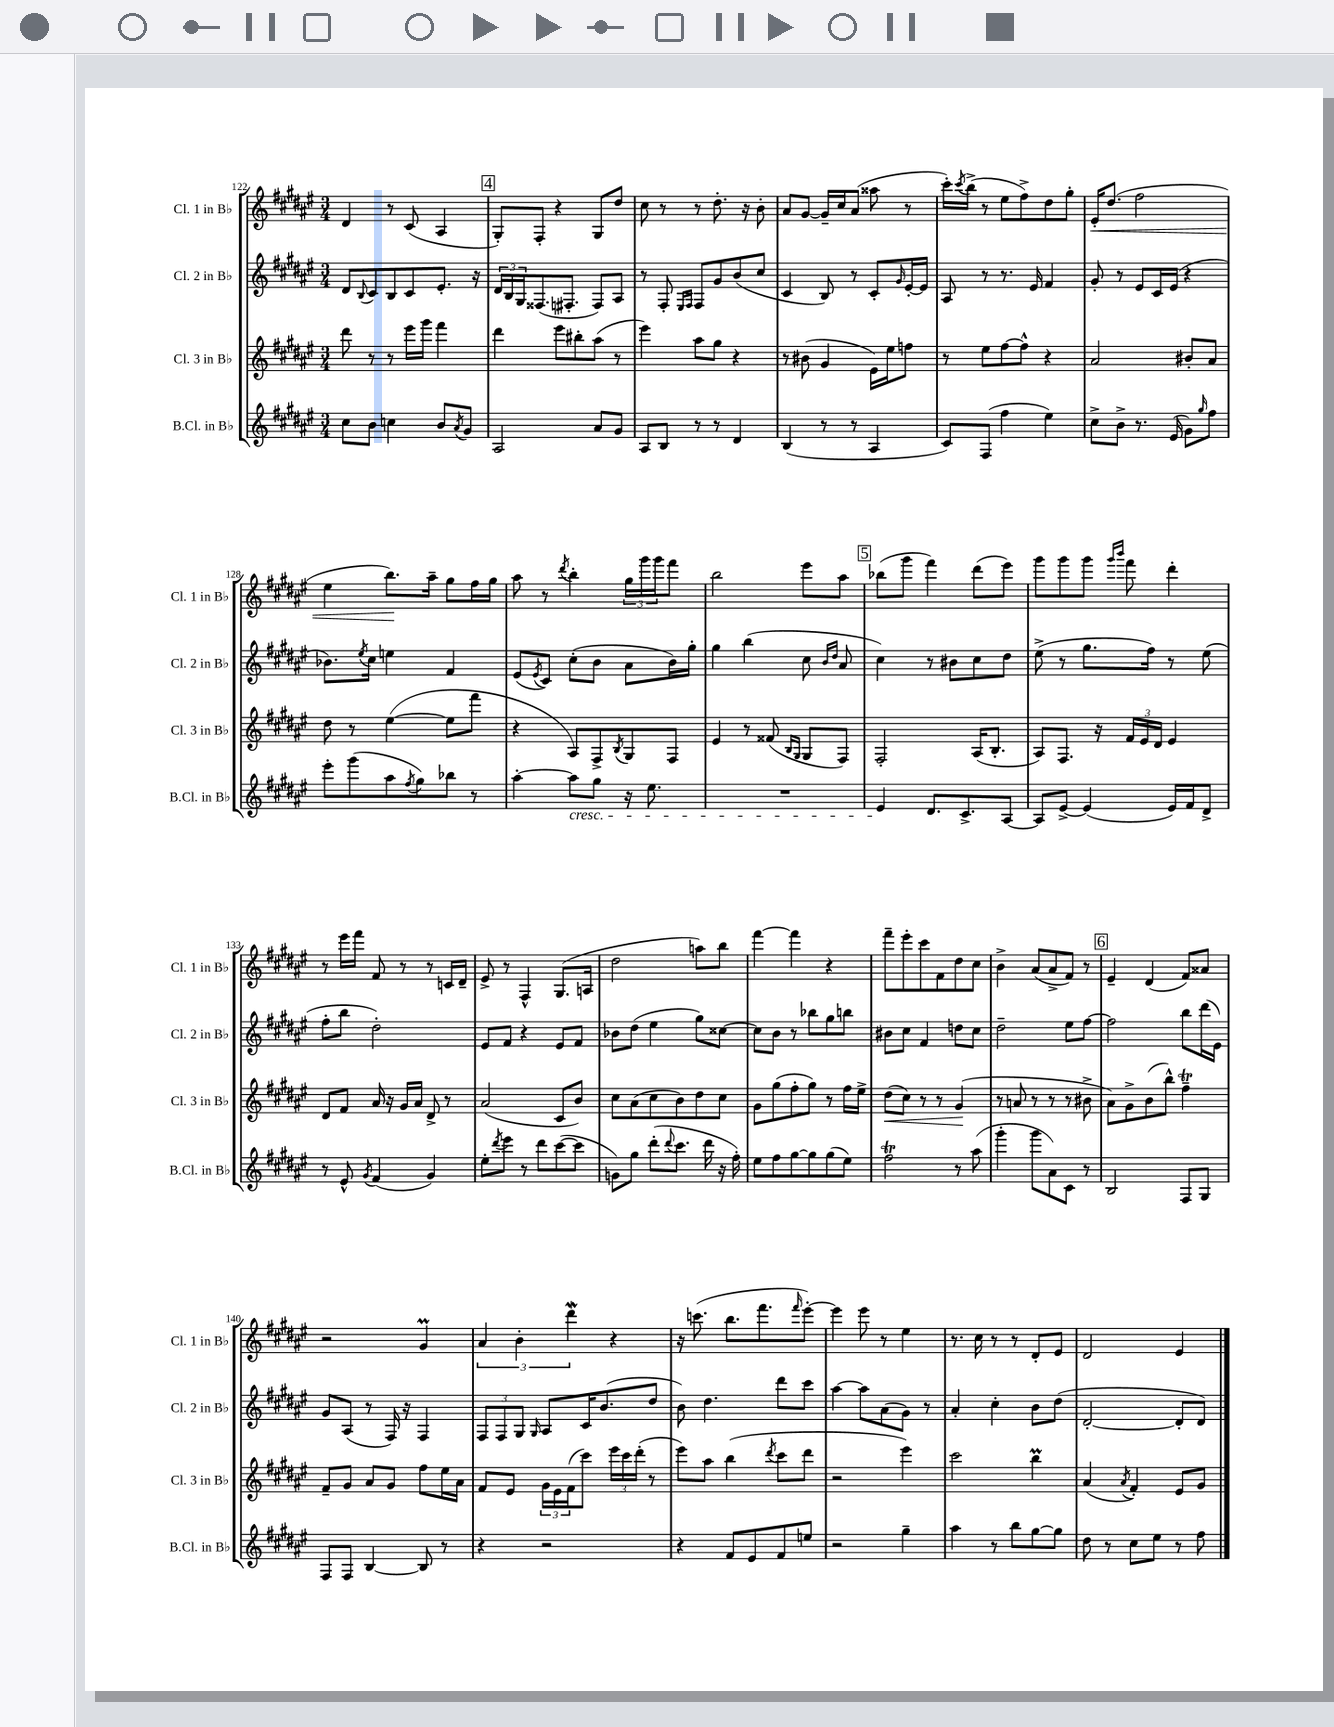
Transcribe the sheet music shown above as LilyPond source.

<<
\new StaffGroup <<
\new Staff = "s0" \with { instrumentName = "Cl. 1 in Bb" shortInstrumentName = "Cl. 1 in Bb" } {
    \clef treble \key fis \major \numericTimeSignature \time 3/4
    dis'4 r8 cis'8( ais4 |
    \mark \markup { \box "4" } gis8-.) fis8-. r4 gis8 dis''8 |
    cis''8 r8 r8 dis''8.-. r16 b'8-. |
    ais'8 gis'8~ gis'16-- cis''16 ais'8( aisis''8 r8 |
    cis'''16-.) \acciaccatura { cis'''8 } b''16->( r8 eis''8 fis''8->) dis''8 gis''8-. |
    eis'16-.\< dis''8.( fis''2 |
    eis''4 b''8.\!) ais''16-- gis''8 fis''16 gis''16 |
    ais''8 r8 \acciaccatura { dis'''8 } b''4-. \tuplet 3/2 { gis''16 gis'''16 gis'''16 } fis'''8 |
    b''2 eis'''8 ais''8 |
    \mark \markup { \box "5" } bes''8( gis'''8 fis'''4) dis'''8( eis'''8) |
    gis'''8 gis'''8 gis'''8 \grace { gis'''16 b'''16 } fis'''8 dis'''4-. |
    r8 eis'''16 fis'''16 fis'8 r8 r8 c'16 dis'16-- |
    eis'8-> r8 fis4-^ gis8.( a16 |
    dis''2 a''8) b''8 |
    fis'''4~ fis'''4 r4 |
    fis'''8-- eis'''8-. cis'''8 fis'8 dis''8 cis''8 |
    b'4-> ais'8( ais'8-> fis'8) r8 |
    \mark \markup { \box "6" } eis'4-- dis'4( fis'8) aisis'8 |
    r2 gis'4\prall |
    \tuplet 3/2 { ais'4 b'4-. dis'''4\mordent } r4 |
    r16 c'''8.( b''8. fis'''8. \grace { fis'''16 } eis'''8~-.) |
    eis'''4 eis'''8 r8 eis''4 |
    r8. cis''16 r8 r8 dis'8-. eis'8 |
    dis'2 eis'4 \bar "|." |
}
\new Staff = "s1" \with { instrumentName = "Cl. 2 in Bb" shortInstrumentName = "Cl. 2 in Bb" } {
    \clef treble \key fis \major \numericTimeSignature \time 3/4
    dis'8 \appoggiatura { b8 } cis'8 b8 cis'8 eis'8.-. r16 |
    \mark \markup { \box "4" } \tuplet 3/2 { dis'16 b16 gis16 } fisis8.( fis8.-. fis8) ais8 |
    r8 fis8-. \grace { eis16 fis16 } fis8 gis'8 b'8( cis''8 |
    cis'4 b8) r8 cis'8-. \grace { gis'16 } eis'16~-. eis'16 |
    ais8 r8 r8. eis'16 fis'4 |
    gis'8-. r8 eis'8 cis'16 eis'16( r4 |
    bes'8.) \acciaccatura { eis''8 } cis''16 e''4 fis'4 |
    eis'8( \acciaccatura { eis'8 } cis'8) cis''8-.( b'8 ais'8 b'16) gis''16-. |
    gis''4 b''4( cis''8 \grace { b'16 dis''16 } ais'8 |
    \mark \markup { \box "5" } cis''4) r8 bis'8 cis''8 dis''8 |
    eis''8->( r8 gis''8. fis''16) r8 eis''8( |
    fis''8-. b''8 dis''2-.) |
    eis'8 fis'8 r4 eis'8 fis'8 |
    bes'8 dis''8( eis''4 gis''8) cisis''8~ |
    cisis''8 b'8 r8 bes''8 gis''8 b''8 |
    bis'8 cis''8 fis'4 d''8 cis''8 |
    dis''2-- eis''8 fis''8~ |
    \mark \markup { \box "6" } fis''2 b''8 dis'''16( eis'16) |
    gis'8 ais8( r8 fis16) r16 fis4 |
    \tuplet 3/2 { fis8 fis8 gis8 } \grace { gis16 } ais8 cis'16 b'8.( dis''8 |
    b'8) dis''4. dis'''8 cis'''8 |
    ais''4~ ais''8 ais'8( gis'8) r8 |
    ais'4-. cis''4-. b'8 dis''8( |
    dis'2~-. dis'8-. dis'8) \bar "|." |
}
\new Staff = "s2" \with { instrumentName = "Cl. 3 in Bb" shortInstrumentName = "Cl. 3 in Bb" } {
    \clef treble \key fis \major \numericTimeSignature \time 3/4
    dis'''8 r8 r8 eis'''16 gis'''16 fis'''4 |
    \mark \markup { \box "4" } dis'''4 eis'''8 bis''8-. ais''8( r8 |
    eis'''4) ais''8 gis''8 r4 |
    r8 bis'8( gis'4 eis'16) eis''16 f''8 |
    r8 eis''8 fis''8~ fis''8-^ r4 |
    ais'2 bis'8-. ais'8 |
    dis''8 r8 eis''4~( eis''8 fis'''8 |
    r4 ais8) fis8-> \acciaccatura { b8 } gis8 fis8 |
    eis'4 r8 fisis'8( \grace { b16 gis16 } gis8 fis8) |
    \mark \markup { \box "5" } fis2-. ais16( b8.-. |
    ais8) fis8. r16 \tuplet 3/2 { fis'16 eis'16 dis'16 } eis'4 |
    dis'8 fis'8 ais'16 r16 gis'16 ais'16 dis'8-> r8 |
    ais'2( cis'8 b'8) |
    cis''8 ais'8( cis''8 b'8) dis''8 cis''8 |
    gis'8 gis''8( fis''8-. gis''8) r8 fis''16 eis''16-> |
    dis''8\<( cis''8) r8 r8 gis'4\!( |
    r8 a'8 r8 r8 r8 bis'8-> |
    \mark \markup { \box "6" } ais'8) gis'8-> b'8( b''8-^) fis''4--\trill |
    fis'8-- gis'8 ais'8 gis'8 fis''8 eis''16 ais'16 |
    fis'8 eis'8 \tuplet 3/2 { gis'16 eis'16 fis'16( } cis'''8) \tuplet 3/2 { eis'''16 cis'''16 dis'''16-.( } r8 |
    eis'''8) ais''8 b''4( \acciaccatura { dis'''8 } cis'''8 dis'''8 |
    r2 eis'''4) |
    cis'''2 b''4\prall |
    ais'4( \acciaccatura { ais'8 } fis'4-.) eis'8 gis'8 \bar "|." |
}
\new Staff = "s3" \with { instrumentName = "B.Cl. in Bb" shortInstrumentName = "B.Cl. in Bb" } {
    \clef treble \key fis \major \numericTimeSignature \time 3/4
    cis''8 b'8 c''4 b'8 \acciaccatura { ais'8 } gis'8 |
    \mark \markup { \box "4" } ais2 ais'8 gis'8 |
    ais8 b8 r8 r8 dis'4 |
    b4( r8 r8 ais4 |
    cis'8) fis8( fis''4 eis''4) |
    cis''8-> b'8-> r8. eis'16( gis'8) \grace { gis''16 } fis''8 |
    eis'''8-. gis'''8( ais''8 \acciaccatura { fis''8 } gis''8) bes''8 r8 |
    ais''4~-. ais''8\cresc gis''8 r16 eis''8. |
    R2. |
    \mark \markup { \box "5" } eis'4\! dis'8. cis'8.-> ais8~ |
    ais8 eis'8~-> eis'4( eis'16) fis'16 dis'8-> |
    r8 eis'8-^ \acciaccatura { gis'8 } fis'4( gis'4) |
    eis''8-. \acciaccatura { dis'''8 } eis'''8 r8 dis'''8 cis'''8~( cis'''8 |
    g'8) gis''8 dis'''8-.( \appoggiatura { dis'''8 } cis'''8. dis'''16 r16 fis''16-.) |
    eis''8 fis''8 gis''8~ gis''8 gis''8( eis''8) |
    fis''2\trill r8 ais''8( |
    gis'''4-. gis'''8 ais'8) cis'8 r8 |
    \mark \markup { \box "6" } b2 fis8 gis8 |
    fis8 fis8 b4~ b8 r8 |
    r4 r2 |
    r4 fis'8 eis'8 fis'8 e''8 |
    r2 gis''4-- |
    ais''4 r8 b''8 gis''8~ gis''8 |
    dis''8 r8 cis''8 eis''8 r8 fis''8 \bar "|." |
}
>>
>>
\layout { \context { \Score currentBarNumber = #122 } }
